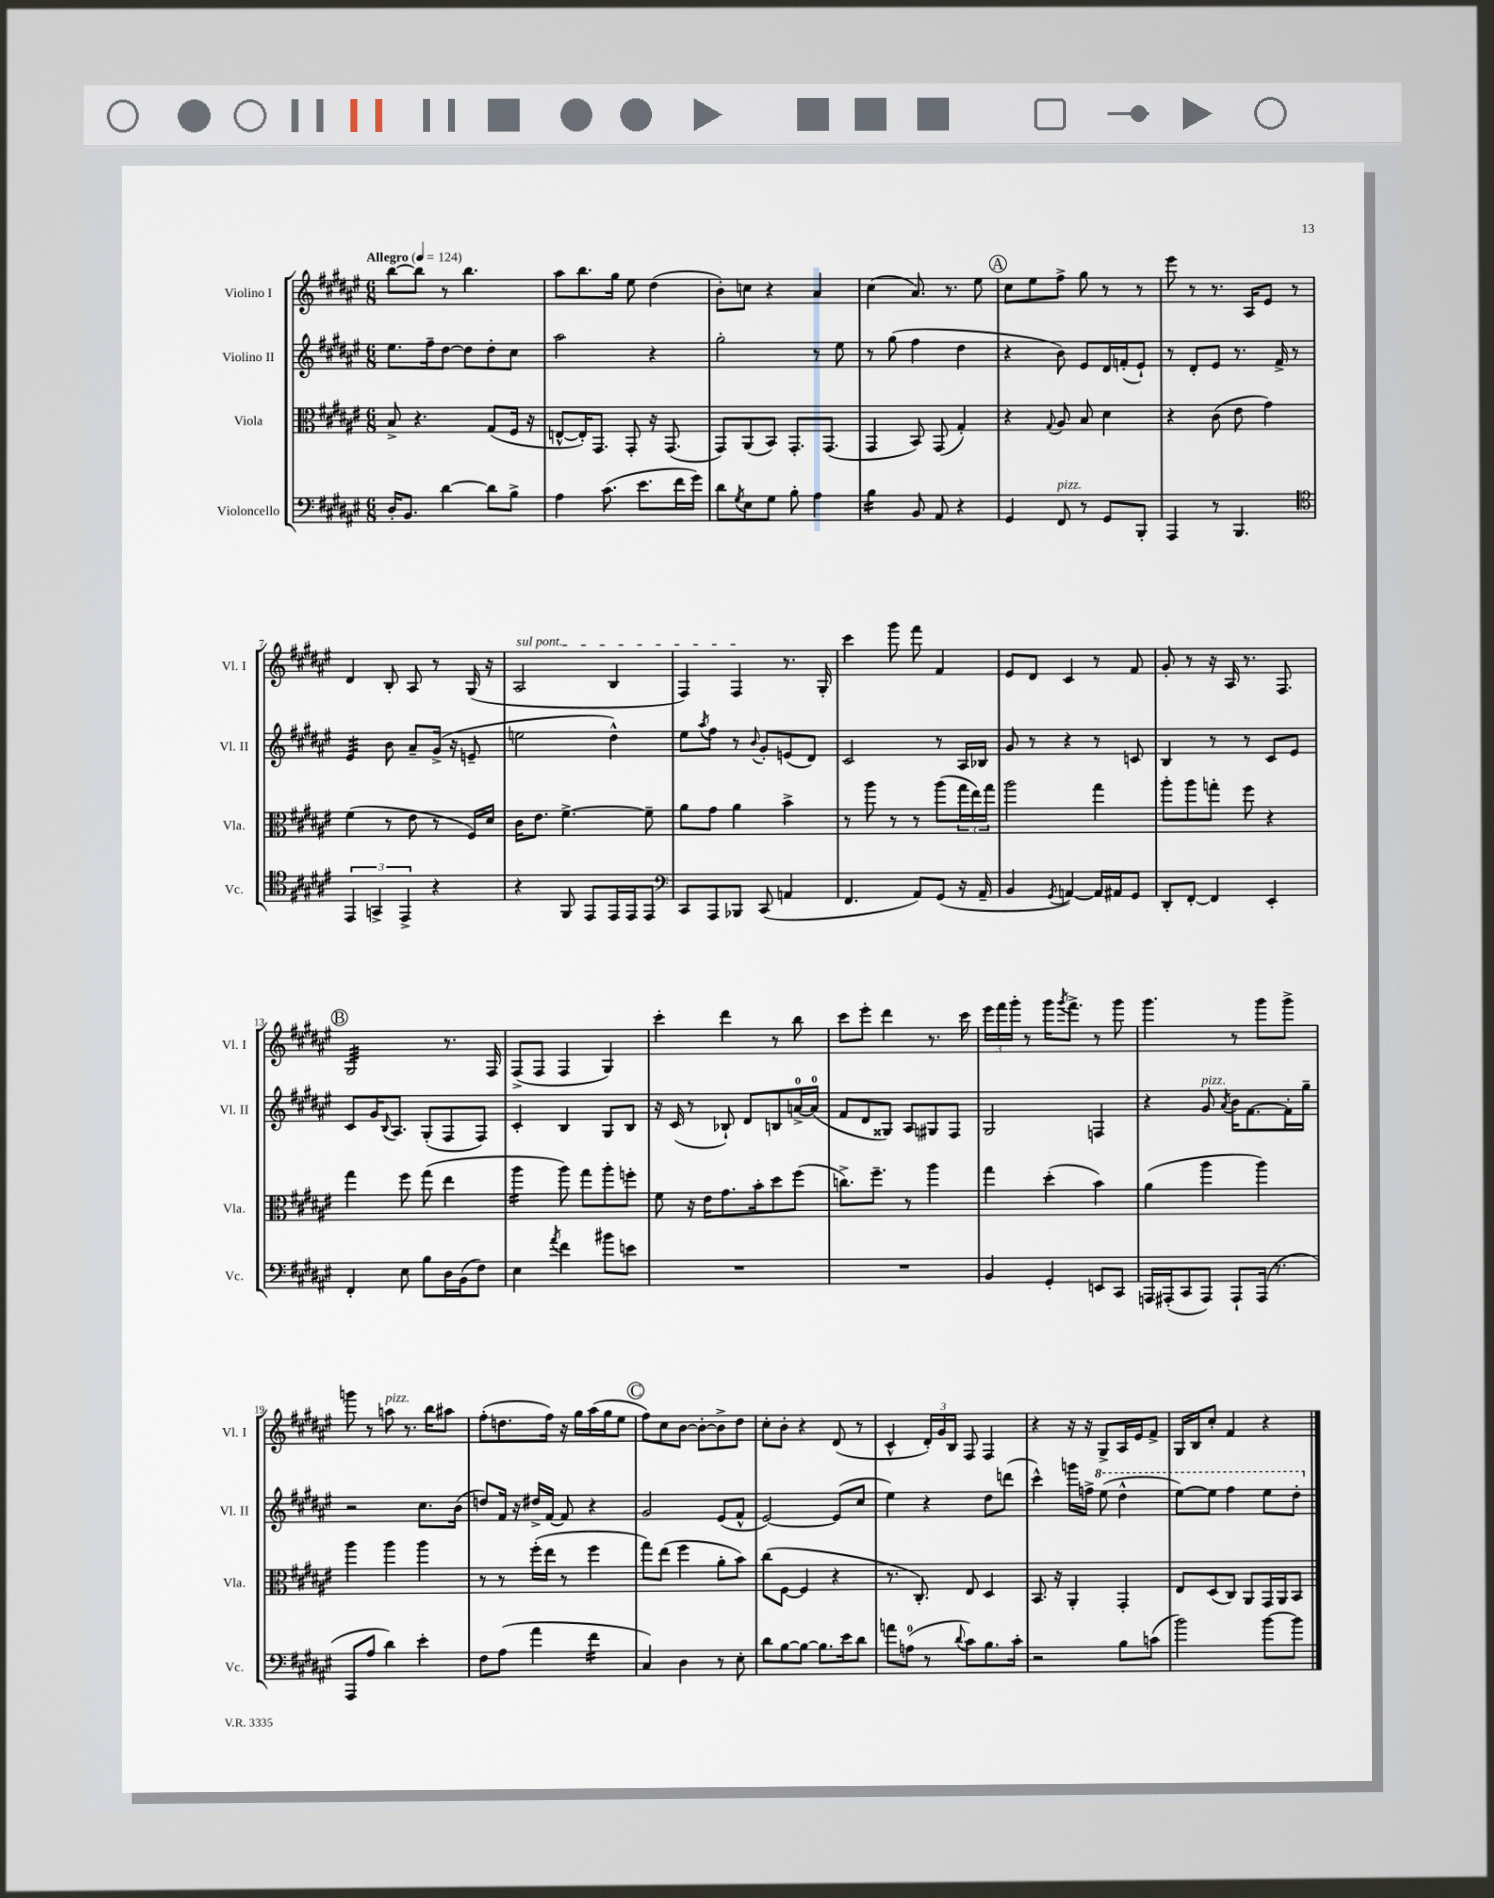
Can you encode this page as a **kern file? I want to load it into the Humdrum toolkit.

**kern	**kern	**kern	**kern
*part4	*part3	*part2	*part1
*staff4	*staff3	*staff2	*staff1
*I"Violoncello	*I"Viola	*I"Violino II	*I"Violino I
*I'Vc.	*I'Vla.	*I'Vl. II	*I'Vl. I
*clefF4	*clefC3	*clefG2	*clefG2
*k[f#c#g#d#a#e#]	*k[f#c#g#d#a#e#]	*k[f#c#g#d#a#e#]	*k[f#c#g#d#a#e#]
*M6/8	*M6/8	*M6/8	*M6/8
*MM124	*MM124	*MM124	*MM124
=1	=1	=1	=1
!	!	!	!LO:TX:a:B:t=Allegro
16D#'/KL	8B^/	8.ee#\L	[8bb\L
8.BB/J	.	.	.
.	4.r	.	8bb\J]
.	.	16ff#~\k	.
[4d#\	.	[8dd#\J	8r
.	.	8dd#\L]	4.bb\
8d#\L]	(8G#/L	8dd#'\	.
8B^\J	16F#/Jk	8cc#\J	.
.	16r	.	.
=2	=2	=2	=2
4A#\	[8En^^/L	2aa#\	8aa#\L
.	16E'/K])	.	8.bb\
.	8.GG#/J	.	.
(8.c#\	.	.	.
.	.	.	16gg#\Jk
.	8GG#'/	.	8ee#\
8.e#\L	.	.	.
.	16r	4r	(4dd#\
.	(8.GG#/	.	.
16f#\L	.	.	.
16g#\JJ)	.	.	.
=3	=3	=3	=3
8d#\L	8GG#/L)	2gg#'\	8b'\L)
8qG#/	.	.	.
8E#\	(8AA#/	.	8ccn\J
8G#\J	8BB/J)	.	4r
8B'\	8.GG#'/L	.	.
4A#\	.	8r	4a#/
.	(8.GG#/J	.	.
.	.	8ee#\	.
=4	=4	=4	=4
*tremolo	*	*	*
16B\LL	4GG#/	8r	(4cc#\
16B\	.	.	.
16B\	.	(8gg#\	.
16B\JJ	.	.	.
*Xtremolo	*	*	*
8BB/	8BB/)	4ff#\	8.a#/)
8AA#/	(8GG#/	.	.
.	.	.	8.r
4r	4G#'/)	4dd#\	.
.	.	.	8ee#\
!!LO:REH:place=s1:t=A
=5	=5	=5	=5
4GG#/	4r	4r	8cc#\L
.	.	.	8ee#\
.	8qqG#/	.	.
!LO:TX:a:i:t=pizz.	!	!	!
8FF#/	8A#/	8b\)	8ff#^\J
8r	8B/	8e#/L	8gg#\
8GG#/L	4d#\	16d#/L	8r
.	.	(16fn'/J	.
8BBB'/J	.	8e#`/J)	8r
=6	=6	=6	=6
4AAA#/	4r	8r	8eee#\
.	.	8d#'/L	8r
8r	(8c#\	8e#/J	8.r
4.BBB/	8e#\	8.r	.
.	.	.	16A#/KL
.	4g#\)	.	8e#/J
.	.	16f#^/	.
.	.	8r	8r
!!LO:LB:g=z
=7	=7	=7	=7
*clefC4	*	*	*
*	*	*tremolo	*
6EE#/	(4f#\	32e#/LLL	4d#/
.	.	32e#/	.
.	.	32e#/	.
.	.	32e#/	.
.	.	32e#/	.
.	.	32e#/	.
6GGn^/	.	.	.
.	.	32e#/	.
.	.	32e#/JJJ	.
*	*	*Xtremolo	*
.	8r	8b\	8B'/
6EE#^/	.	.	.
.	8e#\	8a#~/L	8A#/
4r	8r	(16g#^/Jk	8r
.	.	16r	.
.	16F#/LL)	8en~/	(16G#/
.	16d#/JJ	.	16r
=8	=8	=8	=8
!	!	!	!LO:TX:a:i:t=sul pont.
4r	16c#\KL	2een\	2A#/
.	8.e#\J	.	.
8FF#/	[4.f#^\	.	.
8EE#/L	.	.	.
16EE#/L	.	4dd#^^\)	4B/
16EE#/J	.	.	.
8EE#/J	8f#~\]	.	.
=9	=9	=9	=9
*clefF4	*	*	*
8CC#/L	8a#\L	8ee#\L	4F#/)
.	.	8qaa#/	.
8AAA#/	8g#\J	8ff#\J	.
8BBB-X/J	4a#\	8r	4F#/
.	.	8qqb/	.
(8CC#/	.	8g#'/L	.
4AAn/	4b^\	(8en/	8.r
.	.	8d#/J)	.
.	.	.	16G#'/
=10	=10	=10	=10
4.FF#/	8r	2c#/	4ccc#\
.	8aa#\	.	.
.	8r	.	8ggg#\
8AA#/L)	8r	.	8fff#\
(8GG#/J	(8aa#\L	8r	4f#/
16r	24gg#\L	16A#/LL	.
.	24ee#\)	.	.
16AA#~/	.	16B-X/JJ	.
.	24gg#\JJ	.	.
=11	=11	=11	=11
4BB/	2aa#\	8g#/	8e#/L
.	.	8r	8d#/J
8qGG#/	.	.	.
[4AAn/)	.	4r	4c#/
16AA/LL]	4gg#\	8r	8r
16AA#X/J	.	.	.
8GG#/J	.	8cn/	8f#/
=12	=12	=12	=12
8DD#'/L	8aa#'\L	4B/	8g#'/
[8FF#'/J	8aa#\	.	8r
4FF#/]	8ggn'\J	8r	16r
.	.	.	16A#/
.	8ff#\	8r	8.r
4EE#'/	4r	8c#/L	.
.	.	.	8.F#/
.	.	8e#/J	.
!!LO:LB:g=z
!!LO:REH:place=s1:t=B
=13	=13	=13	=13
*	*	*	*tremolo
4FF#'/	4gg#\	8c#/L	32G#/LLL
.	.	.	32G#/
.	.	.	32G#/
.	.	.	32G#/
.	.	16g#/K	32G#/
.	.	.	32G#/
.	.	8qqB/	.
.	.	8.A#/J	32G#/
.	.	.	32G#/
8E#\	8ff#\	.	32G#/
.	.	.	32G#/
.	.	.	32G#/
.	.	.	32G#/
8B\L	(8gg#\	(8G#'/L	32G#/
.	.	.	32G#/
.	.	.	32G#/
.	.	.	32G#/JJJ
*	*	*	*Xtremolo
16D#\L	4ee#\	8F#/	8.r
(16BB\J	.	.	.
8F#\J)	.	8F#/J)	.
.	.	.	16F#/
=14	=14	=14	=14
*	*tremolo	*	*
4E#\	16aa#\LL	4c#'/	(8F#^/L
.	16aa#\	.	.
.	16aa#\	.	8F#/J
.	16aa#\JJ	.	.
*	*Xtremolo	*	*
8qa#/	.	.	.
4f#\	8aa#\)	4B/	4F#/
.	8gg#\L	.	.
8b#X\L	8aa#'\	8G#/L	4G#/)
8en\J	8ffn'\J	8B/J	.
=15	=15	=15	=15
2.r	8f#\	16r	4ccc#'\
.	.	(16c#/	.
.	16r	8r	.
.	16e#\KL	.	.
.	8.g#\	8B-X`/)	4ddd#\
.	.	8d#/L	.
.	16b'\k	.	.
.	8dd#\	8Bn/	8r
.	(8ff#\J	[16an^/L	8bb\
.	.	(16a/JJ]	.
=16	=16	=16	=16
2.r	8.ccn^\L)	8f#/L	8ccc#\L
.	.	8d#/	8eee#'\J
.	8.ff#~\J	.	.
.	.	8G##X/J)	4ddd#\
.	8r	8A#/L	.
.	4aa#\	8G#X/	8.r
.	.	8F#/J	.
.	.	.	16ccc#\
=17	=17	=17	=17
4BB/	4gg#\	2G#/	24eee#\LL
.	.	.	24fff#\
.	.	.	24ggg#'\JJ
.	.	.	8r
4GG#'/	(4dd#'\	.	16ggg#\KL
.	.	.	8qggg#/
.	.	.	8.fff#^\J
8EEn/L	4b\)	4Fn/	8r
8CC#/J	.	.	8ggg#\
=18	=18	=18	=18
16AAAn/LL	(4a#\	4r	4.ggg#\
(16AAA#X'/J	.	.	.
8CC#/	.	.	.
!	!	!LO:TX:a:i:t=pizz.	!
8AAA#/J)	4aa#\	8g#/	.
.	.	8qa#/	.
8AAA#`/L	.	16b\KL	8r
.	.	[8.f#\	.
(16AAA#/Jk	4aa#\)	.	8ggg#\L
8.r	.	.	.
.	.	16f#'\L]	8ggg#^\J
.	.	16gg#~\JJ	.
!!LO:LB:g=z
=19	=19	=19	=19
8AAA#/L	4aa#\	2r	8gggn\
8A#/J	.	.	8r
!	!	!	!LO:TX:a:i:t=pizz.
4d#\)	4aa#\	.	8aan\
.	.	.	8.r
4e#'\	4aa#\	8.cc#\L	.
.	.	.	16bb\KL
.	.	.	8aa#X\J
.	.	(16b\Jk	.
=20	=20	=20	=20
8F#\L	8r	8ddn/L)	(8ff#'\L
(8A#\J	8r	16f#/Jk	8.ddn\
.	.	16r	.
4a#\	(16ff#'\LL	16dd#X^/LL	.
.	16ee#\JJ	[16f#/JJ	16ff#\Jk)
.	8r	8f#/]	16r
.	.	.	16gg#\LL
*tremolo	*	*	*
16f#\LL	4ff#\	4r	(16aa#\
16f#\	.	.	16gg#\J
16f#\	.	.	8ee#\J
16f#\JJ	.	.	.
*Xtremolo	*	*	*
!!LO:REH:place=s1:t=C
=21	=21	=21	=21
4C#/)	8gg#\L)	2g#/	8ff#\L)
.	(8ee#\J	.	8cc#\
4D#\	4ff#\	.	[8b\J
.	.	.	8b'\L_
8r	8a#'\L	(8e#/L	8b^\]
8E#'\	8b\J)	8f#^^/J	8dd#\J
=22	=22	=22	=22
8d#\L	(8cc#\L	[2e#/)	8cc#'\L
[8B\	[8F#\J	.	8b'\J
8B\J_	4F#/]	.	4r
8.B\L]	.	.	.
.	4r	(8e#/L]	(8d#/
16e#\k	.	.	.
8d#\J	.	8cc#/J	8r
=23	=23	=23	=23
8an\L	8.r	4ee#\)	4c#^^/
(8An\J	.	.	.
.	8.C#'/)	.	.
8r	.	4r	24d#'/LL)
.	.	.	24g#/
.	.	.	24B/JJ
8qqd#/	.	.	.
8c#\L)	8E#/	.	8F#/
8.B\	4D#/	8dd#\L	4F#/
.	.	(8dddn\J	.
16c#'\Jk	.	.	.
=24	=24	=24	=24
2r	8.BB/	4ccc#^^\)	4r
.	16r	.	.
.	4AA#'/	16gggn\LL	16r
.	.	16ffn^\JJ	16r
*	*	*8va	*
.	.	(8eee#\	8G#^/L
8B\L	4GG#'/	4ddd#^^\	16A#/L
.	.	.	16e#/J
(8cn\J	.	.	8f#^/J
=25	=25	=25	=25
2b\)	8E#/L	[8eee#\L)	16G#/LL
.	.	.	16B/J
.	(8D#/	8eee#\J]	8cc#'/J
.	8C#/J)	4fff#\	4f#/
.	8AA#/L	.	.
[8b\L	16GG#/L	8eee#\L	4r
.	16AA#/J	.	.
8b\J]	8BB/J	8ddd#'\J	.
*	*	*X8va	*
==	==	==	==
*-	*-	*-	*-
